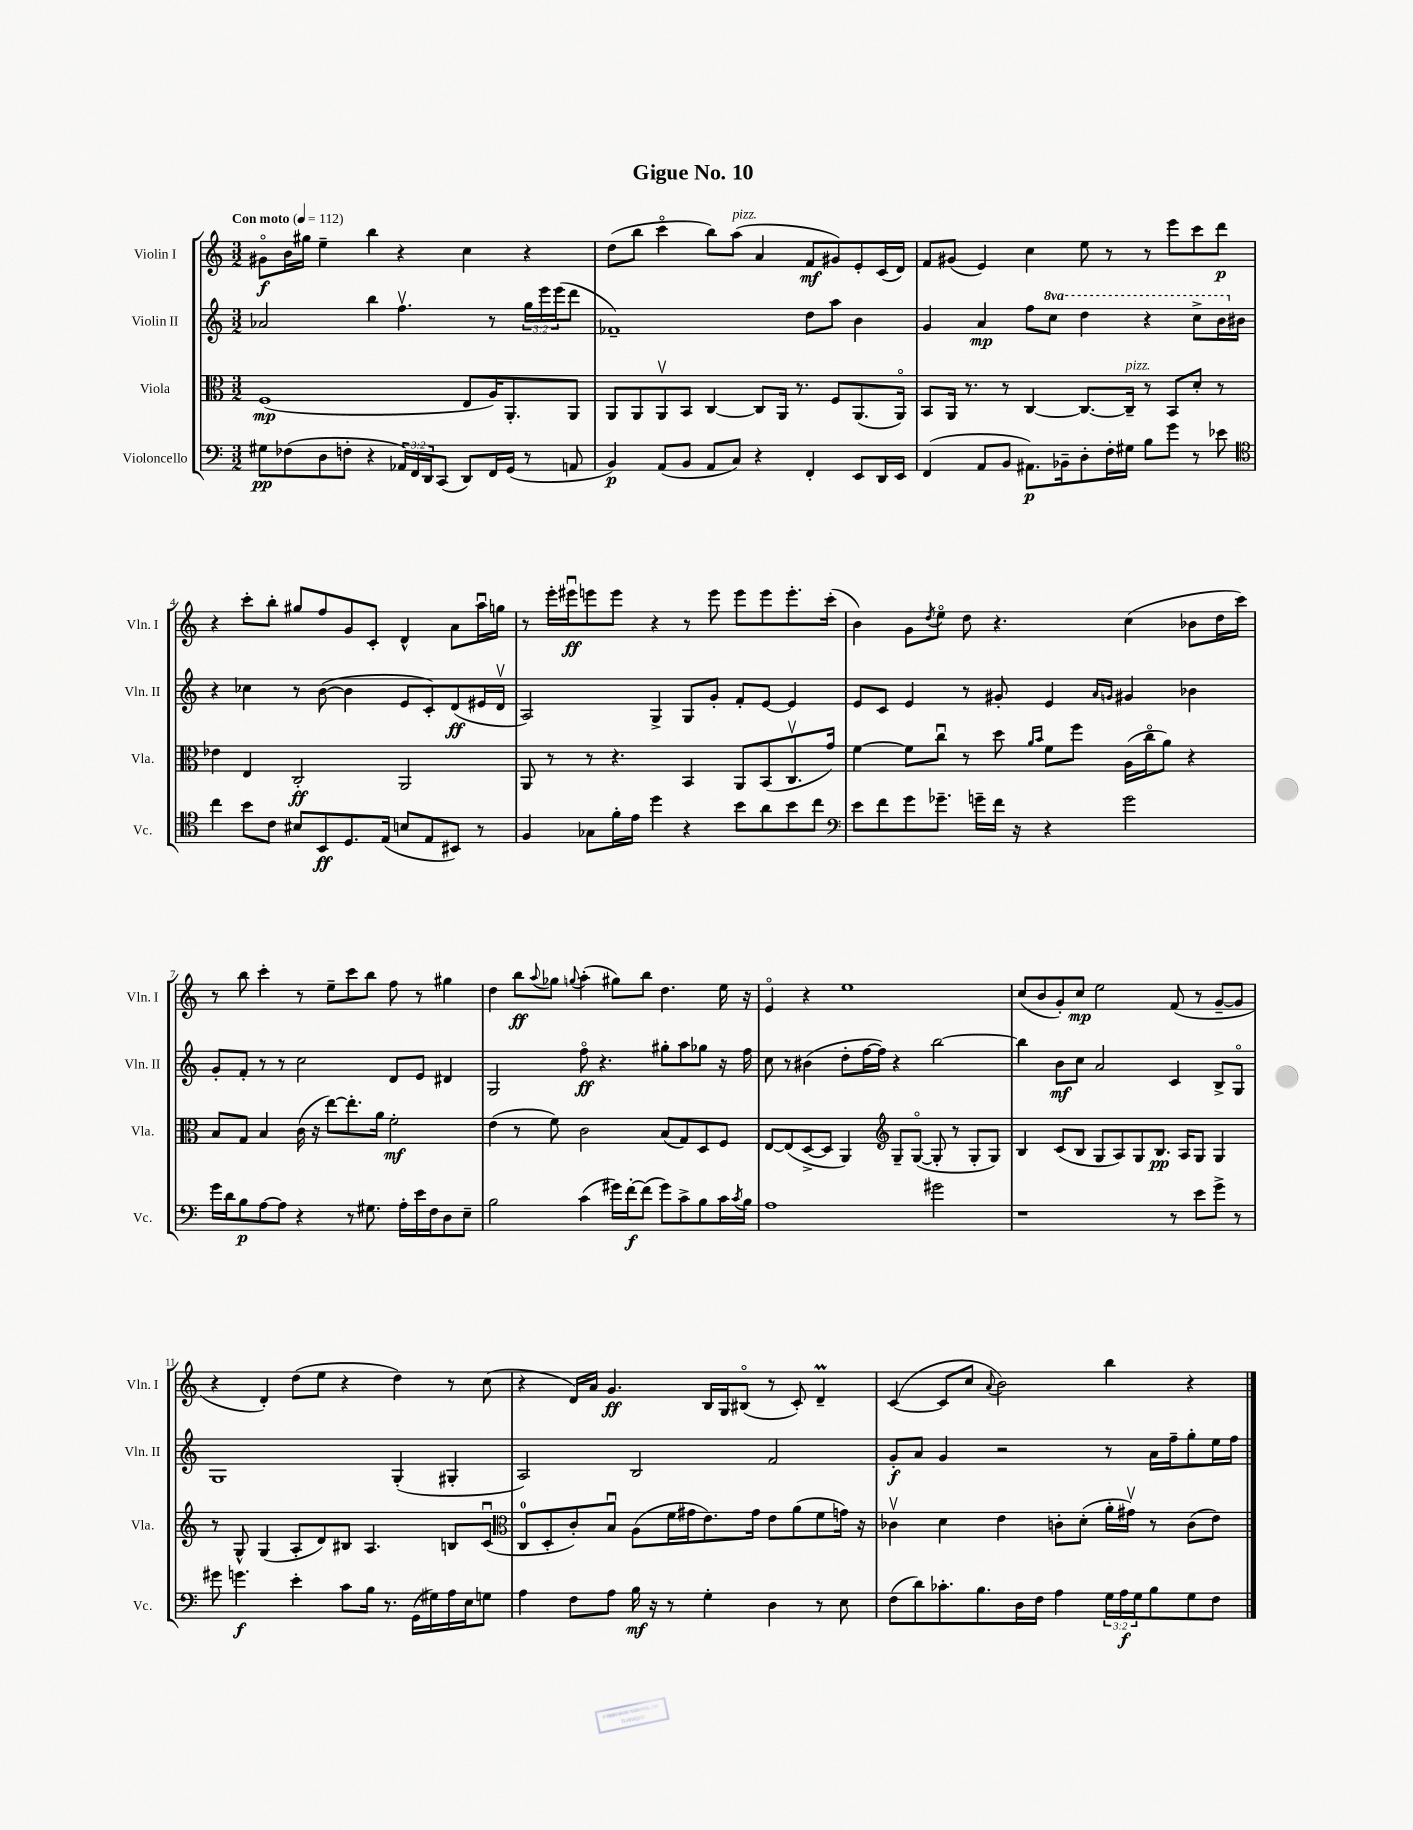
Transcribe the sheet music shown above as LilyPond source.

\header { title = "Gigue No. 10" }
<<
\new StaffGroup <<
\new Staff = "s0" \with { instrumentName = "Violin I" shortInstrumentName = "Vln. I" } {
    \clef treble \key c \major \numericTimeSignature \time 3/2 \tempo "Con moto" 4 = 112
    gis'8\flageolet\f b'16 gis''16 e''4-- b''4 r4 c''4 r4 |
    d''8( b''8 c'''4\flageolet b''8) a''8^\markup { \italic "pizz." }( a'4 f'8\mf gis'8) e'8-. c'16( d'16) |
    f'8 gis'8( e'4) c''4 e''8 r8 r8 e'''8 c'''8 d'''8\p |
    r4 c'''8-. b''8-. gis''8 f''8 g'8 c'8-. d'4-^ a'8 a''16\downbow g''16 |
    r8 e'''16-. eis'''16\downbow\ff e'''8 e'''8 r4 r8 e'''8 e'''8 e'''8 e'''8.-. c'''16-.( |
    b'4) g'8 \acciaccatura { d''8 } e''8\flageolet d''8 r4. c''4( bes'8 d''16 c'''16) |
    r8 b''8 c'''4-. r8 e''8-- c'''8 b''8 f''8 r8 gis''4 |
    d''4 b''8\ff \appoggiatura { a''8 } ges''8 \appoggiatura { g''8 } a''4-.( gis''8) b''8 d''4. e''16 r16 |
    e'4\flageolet r4 e''1 |
    c''8( b'8 g'8-.) c''8\mp e''2 f'8( r8 g'8~-- g'8 |
    r4 d'4-.) d''8( e''8 r4 d''4) r8 c''8( |
    r4 d'16) a'16 g'4.\ff b16 g16 bis8\flageolet( r8 c'8-.) d'4--\prall |
    c'4~( c'8 c''8 \appoggiatura { a'8 } b'2) b''4 r4 \bar "|." |
}
\new Staff = "s1" \with { instrumentName = "Violin II" shortInstrumentName = "Vln. II" } {
    \clef treble \key c \major \numericTimeSignature \time 3/2 \override Staff.TupletNumber.text = #tuplet-number::calc-fraction-text \set Staff.ottavationMarkups = #ottavation-simple-ordinals
    aes'2 b''4 f''4.\upbow r8 \tuplet 3/2 { g''16 e'''16 e'''16( } d'''8 |
    fes'1--) d''8 a''8 b'4 |
    g'4 a'4\mp f''8 \ottava #1 c'''8 d'''4 r4 c'''8-> b''16 \ottava #0 bis'16 |
    r4 ces''4 r8 b'8~( b'4 e'8 c'8-.) d'8\ff( eis'16 d'16\upbow |
    a2) g4-> g8 g'8-. f'8-. e'8~ e'4 |
    e'8 c'8 e'4 r8 gis'8-. e'4 \grace { a'16 g'16 } gis'4 bes'4 |
    g'8-. f'8-. r8 r8 c''2 d'8 e'8 dis'4 |
    g2 f''8\flageolet\ff r4. gis''8-. a''8 ges''8 r16 f''16 |
    c''8 r8 bis'4( d''8-. f''16~ f''16) r4 b''2~ |
    b''4 b'8\mf c''8 a'2 c'4 b8-> g8\flageolet |
    g1 g4-.( gis4-. |
    a2) b2 f'2 |
    g'8-.\f a'8 g'4 r2 r8 a'16 f''16-- g''8-. e''16 f''16 \bar "|." |
}
\new Staff = "s2" \with { instrumentName = "Viola" shortInstrumentName = "Vla." } {
    \clef alto \key c \major \numericTimeSignature \time 3/2
    f1\mp( e8 a16) a,8.-. a,8 |
    a,8 a,8 a,8\upbow b,8 c4~ c8 a,16 r8. f8 a,8.( a,16\flageolet) |
    b,8 a,16 r8. r8 c4~ c8.~ c16--^\markup { \italic "pizz." } r8 b,8 d'8-. r8 |
    ees'4 e4 c2-.\ff a,2 |
    a,8 r8 r8 r4. b,4 a,8 b,8( c8.\upbow g'16) |
    f'4~ f'8 c''8\downbow r8 d''8 \grace { a'16 b'16 } f'8 f''8 a16( c''16\flageolet a'8) r4 |
    b8 g8 b4 c'16( r16 e''8~) e''8.-. a'16 f'2-.\mf |
    e'4( r8 f'8) c'2 b8( g8) d8 f8 |
    e8~ e8( d8~-> d8 a,4) \clef treble g8-- g8~\flageolet( g8-. r8 g8-. g8) |
    b4 c'8( b8 g8 a8) g8 b8.\pp a16 g8 g4 |
    r8 g8-^ g4( a8-. d'8) bis8 a4. b8 c'8\downbow( |
    \clef alto c8-0 d8-. c'8-.) b8\downbow a8( f'16 gis'16 e'8.) gis'16 e'8 a'8( f'8 g'16) r16 |
    ces'4\upbow d'4 e'4 c'8-. d'8-.( a'16-. gis'16\upbow) r8 c'8( e'8) \bar "|." |
}
\new Staff = "s3" \with { instrumentName = "Violoncello" shortInstrumentName = "Vc." } {
    \clef bass \key c \major \numericTimeSignature \time 3/2 \override Staff.TupletNumber.text = #tuplet-number::calc-fraction-text
    gis8\pp fes8( d8 f8-. r4 \tuplet 3/2 { aes,16) f,16 d,16 } c,8( d,8) f,16 g,16( r8 a,8 |
    b,4\p) a,8( b,8 a,8 c8) r4 f,4-. e,8 d,16 e,16 |
    f,4( a,8 b,8 ais,8.\p) bes,16-- d8-. f16-. gis16 b8 g'8 r8 ees'8 |
    \clef tenor c''4 b'8 c'8 bis8 b,8\ff d8. e16( b8 e8 bis,8) r8 |
    f4 ges8 f'16-. e'16 d''4 r4 b'8 a'8 b'8 c''8 |
    \clef bass e'8 f'8 g'8 ges'8.-- g'16-- f'16 r16 r4 g'2 |
    g'16 d'16 b8\p a8~ a8 r4 r8 gis8. a16-. e'16 f16 d8 e8-- |
    b2 c'4( gis'16) f'16~-.\f f'8( gis'8) c'8-> b8 c'16 \acciaccatura { c'8 } b16 |
    a1 gis'2 |
    r1 r8 e'8 g'8-> r8 |
    gis'8 g'4.\f e'4-. c'8 b16 r8. g,16( gis16) a16 e16 g8 |
    a4 f8 a8 b16\mf r16 r8 g4-. d4 r8 e8 |
    f8( d'8) ces'8.-. b8. d16 f16 a4 \tuplet 3/2 { g16 a16\f g16 } b8 g8 f8 \bar "|." |
}
>>
>>
